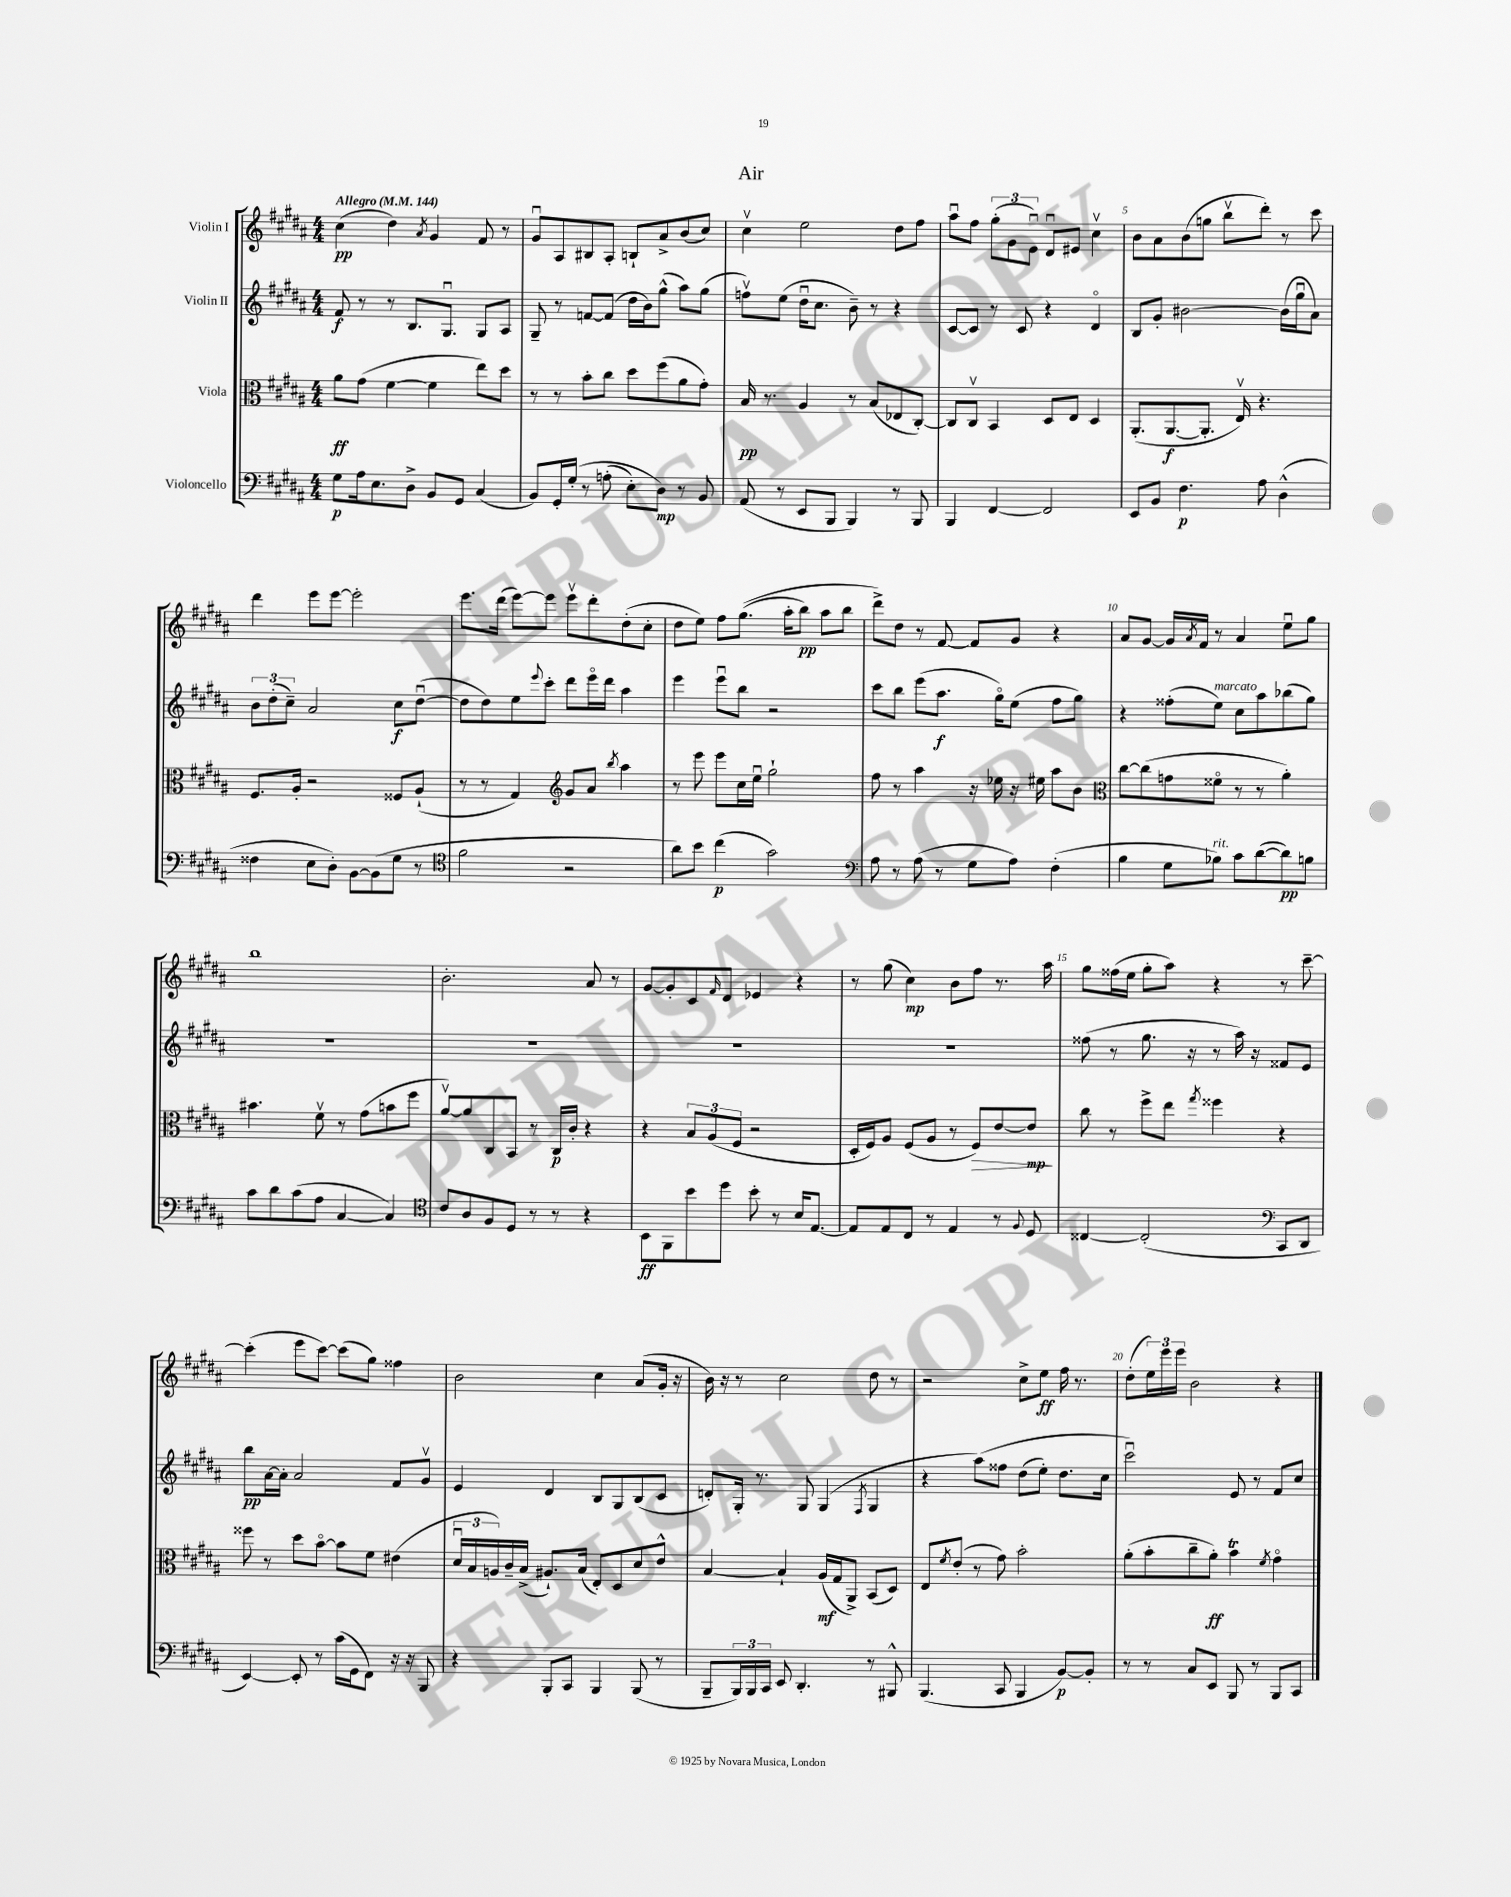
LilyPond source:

\header { title = "Air" }
<<
\new StaffGroup <<
\new Staff = "s0" \with { instrumentName = "Violin I" } {
    \clef treble \key b \major \numericTimeSignature \time 4/4 \tempo "Allegro" 4 = 144
    cis''4\pp( dis''4) \acciaccatura { ais'8 } gis'4 fis'8 r8 |
    gis'8\downbow ais8 bis8 ais8-. b8-! ais'8-> b'8( cis''8) |
    cis''4\upbow e''2 dis''8 fis''8 |
    ais''8\downbow fis''8 \tuplet 3/2 { gis''8-.( gis'8 e'8\downbow) } dis'8\downbow eis'8 cis''4\upbow |
    b'8 ais'8 b'8( g''8 b''8\upbow dis'''8-.) r8 cis'''8 |
    dis'''4 e'''8 e'''8~ e'''2-. |
    e'''8. dis'''16( e'''8~) e'''8 e'''8\upbow dis'''8-. dis''8-.( cis''8-. |
    dis''8 e''8) fis''8 gis''8.(\( ais''16-. b''8\pp) ais''8 b''8 |
    dis'''8->\) dis''8 r8 fis'8~ fis'8 gis'8 r4 |
    ais'8 gis'8~ gis'16 \acciaccatura { ais'8 } fis'16 r8 ais'4 e''8\downbow gis''8 |
    b''1 |
    b'2.-. ais'8 r8 |
    gis'8~ gis'8-. cis'8 \grace { fis'16 } dis'8 ees'4 r4 |
    r8 gis''8( cis''4\mp) b'8 fis''8 r8. ais''16 |
    gis''8 fisis''16( e''16 gis''8-. ais''8) r4 r8 cis'''8~-- |
    cis'''4-.( e'''8 cis'''8~) cis'''8( gis''8) fisis''4 |
    b'2 cis''4 ais'8( gis'16-. r16 |
    b'16) r16 r8 cis''2 dis''8 r8 |
    r2 cis''8-> e''8\ff fis''16 r8. |
    dis''8-.( \tuplet 3/2 { e''16) e'''16 e'''16 } b'2 r4 \bar "|." |
}
\new Staff = "s1" \with { instrumentName = "Violin II" } {
    \clef treble \key b \major \numericTimeSignature \time 4/4
    fis'8\f r8 r8 b8. gis8.\downbow gis8 ais8 |
    gis8-- r8 f'8~ f'8( dis''16 b'16) gis''8-^( ais''8) gis''8( |
    f''8\upbow) e''8( dis''16\downbow cis''8. b'8--) r8 r4 |
    cis'8~ cis'8 r8 cis'8 r4 dis'4\flageolet |
    b8 gis'8-. bis'2~ bis'16( gis''16\downbow ais'8) |
    \tuplet 3/2 { b'8 dis''8-.( cis''8--) } ais'2 cis''8\f dis''8~\downbow( |
    dis''8 dis''8) e''8 \appoggiatura { e'''8 } cis'''8-. dis'''8 e'''16\flageolet dis'''16 ais''4 |
    e'''4 e'''8\downbow b''8 r2 |
    cis'''8 b''8 e'''8( ais''8.\f gis''16\flageolet) e''8( fis''8 gis''8) |
    r4 fisis''8-.( e''8^\markup { \italic "marcato" }) cis''8 ais''8 bes''8( gis''8) |
    R1 |
    R1 |
    R1 |
    R1 |
    fisis''8( r8 gis''8. r16 r8 ais''16) r16 fisis'8 e'8 |
    b''8\pp ais'16~ ais'16-. ais'2 fis'8 gis'8\upbow |
    e'4 dis'4 b8 gis8 b8( cis'8 |
    d'8-.) gis16-. r8. gis8 gis4( \acciaccatura { fis8 } gis4 |
    r4 ais''8)\( fisis''8 dis''8( e''8-.) dis''8. cis''16 |
    cis'''2\downbow\) e'8 r8 fis'8 cis''8 \bar "|." |
}
\new Staff = "s2" \with { instrumentName = "Viola" } {
    \clef alto \key b \major \numericTimeSignature \time 4/4
    ais'8\ff gis'8( fis'4~ fis'4 e''8) dis''8 |
    r8 r8 b'8-. cis''8 dis''8 fis''8( ais'8 gis'8-.) |
    b16\pp r8. ais4 r8 b8( ees8 cis8~-.) |
    cis8 cis8\upbow b,4 dis8 e8 dis4 |
    ais,8.-.( ais,8.~\f ais,8.-. e16\upbow) r4. |
    fis8. ais16-. r2 fisis8 ais8-!( |
    r8 r8 gis4) \clef treble gis'8 ais'8 \acciaccatura { b''8 } ais''4 |
    r8 e'''8 e'''8 cis''16 e''16\downbow gis''2-! |
    fis''8 r8 ais''4 r16 ees''16 r16 eis''16 ais''8 b'8 |
    \clef alto cis''8~ cis''8( g'8 fisis'8\flageolet r8 r8 ais'4-.) |
    bis'4. fis'8\upbow r8 gis'8( b'8 fis''8 |
    ais'8~\upbow) ais'8 cis8 b,8 r8 cis16\p cis'16-. r4 |
    r4 \tuplet 3/2 { b8 ais8( fis8 } r2 |
    dis16-. fis16) ais8 fis8( ais8 r8 fis8\>) e'8~ e'8\mp\! |
    cis''8 r8 fis''8-> e''8 \acciaccatura { gis''8 } fisis''4 r4 |
    fisis''8 r8 dis''8 b'8~\flageolet b'8 fis'8 eis'4( |
    \tuplet 3/2 { dis'16\downbow b16 a16) } cis'16-- b16->( ais8.-!) b16( e8-.) dis8 dis'8 e'8-^ |
    b4~ b4-! ais16\mf( gis16 ais,8->) b,8( dis8) |
    e8 \acciaccatura { fis'8 } e'8-.( r8 gis'8) b'2-. |
    ais'8-.( b'8-. cis''8-- ais'8-.\ff) b'4\trill \acciaccatura { fis'8 } gis'4\flageolet \bar "|." |
}
\new Staff = "s3" \with { instrumentName = "Violoncello" } {
    \clef bass \key b \major \numericTimeSignature \time 4/4
    gis8\p ais16 e8. dis8-> b,8 gis,8 cis4( |
    b,8) gis,16-. gis16-.\( r8 a8-.( e8-.) dis8\mp\) r8 b,8 |
    ais,8( r8 e,8 b,,8 b,,4) r8 b,,8 |
    b,,4 fis,4~ fis,2 |
    e,8 b,8 fis4.\p ais8 dis4-^( |
    fisis4 e8 dis8-.) b,8~ b,8( gis8 r8 |
    \clef tenor fis'2 r2 |
    ais'8) b'8 cis''4\p( gis'2) |
    \clef bass ais8 r8 ais8( r8 gis8 ais8) fis4-.( |
    b4 gis8 bes8^\markup { \italic "rit." }) cis'8 dis'8~( dis'8\pp) b8 |
    cis'8 dis'8 cis'8( ais8 cis4~ cis4) |
    \clef tenor cis'8 ais8 fis8 dis8 r8 r8 r4 |
    b,8\ff fis,8 b'8 dis''8 b'8-. r8 b16 e8.~ |
    e8 e8 cis8 r8 e4 r8 \appoggiatura { fis8 } dis8 |
    cisis4~ cisis2-.( \clef bass cis,8 dis,8 |
    e,4~) e,8-. r8 cis'16( gis,16 fis,8) r16 r16 b,,8 |
    r4 b,,8-. cis,8 b,,4 b,,8( r8 |
    b,,8-- \tuplet 3/2 { b,,16) b,,16 cis,16 } e,8 dis,4.-. r8 bis,,8-^ |
    b,,4.( cis,8 b,,4 b,8~\p) b,8-. |
    r8 r8 cis8 e,8 b,,8 r8 b,,8 cis,8 \bar "|." |
}
>>
>>
\layout { \context { \Score \override BarNumber.break-visibility = ##(#f #t #t) barNumberVisibility = #(every-nth-bar-number-visible 5) } }
